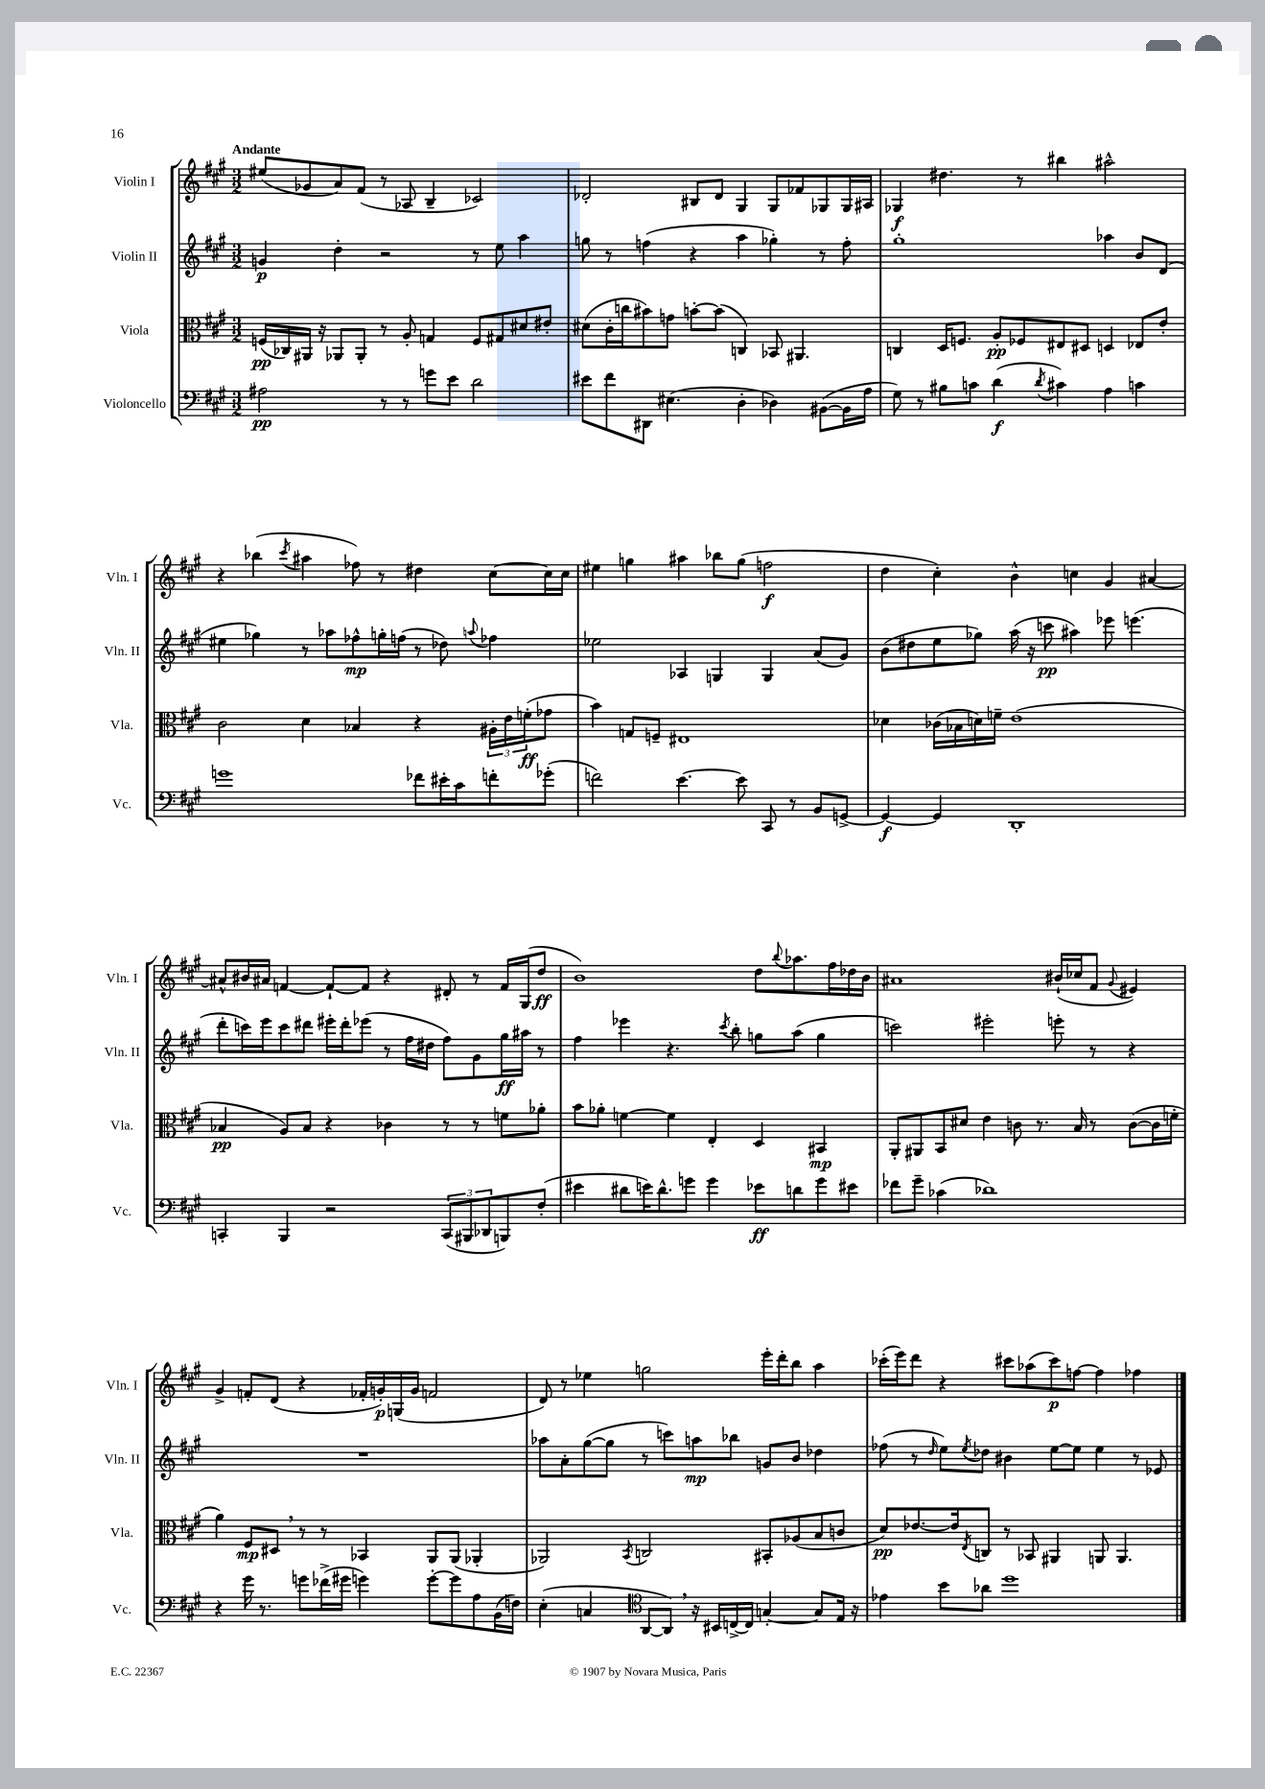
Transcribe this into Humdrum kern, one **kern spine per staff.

**kern	**kern	**kern	**kern
*staff4	*staff3	*staff2	*staff1
*clefF4	*clefC3	*clefG2	*clefG2
*k[f#c#g#]	*k[f#c#g#]	*k[f#c#g#]	*k[f#c#g#]
*M3/2	*M3/2	*M3/2	*M3/2
2A#	(16F	4g	(8ee#
.	16C-)	.	.
.	16AA#	.	8g-
.	16r	.	.
.	8AA-	4dd'	8a)
.	8AA-'	.	(8f#
8r	8r	2r	8r
8r	8A'	.	8A-
8g	4G	.	4B~
8e	.	.	.
2d	8F	8r	2c-)
.	8G#	8ee	.
.	8d#	4aa	.
.	8e#'	.	.
=	=	=	=
8e#	(8d#	8gg	2d-'
8f#	16c#'	8r	.
.	16cc	.	.
8DD#	8b#)	(4ff	.
(4.E#	8g	.	.
.	[8b'	4r	8B#
.	(8b]	.	8d-
4D'	4C)	4aa	4G#
4D-)	8BB-	4gg-')	8G#
.	4.AA#	.	8f-
([8BB#	.	8r	8G-
16BB#]	.	8ff'	16G-
16A	.	.	16A#
=	=	=	=
8G#)	4C	1gg#'	4G-
8r	.	.	.
8B#	16D	.	4.dd#
.	8.F	.	.
8c	.	.	.
(4d	8A'	.	.
.	8F-	.	8r
8qd	.	.	.
4c#)	8E#	.	4bb#
.	8D#	.	.
4A	4D	4aa-	2aa#^^
4c	8E-	8b	.
.	8e'	(8d	.
=	=	=	=
1g	2c#	4ee#	4r
.	.	4gg-)	(4bb-
.	.	.	8qccc#
.	4d	8r	4aa#
.	.	8aa-	.
.	4B-	8ff-^^	8ff-)
.	.	16gg'	8r
.	.	(16ff	.
8f-	4r	8r	4dd#
16e#'	.	8dd-)	.
16c#	.	.	.
.	.	8qqaa	.
8f'	24A#'	4ff-	[8cc#
.	24e	.	.
.	(24f'	.	.
(8g-'	8g-	.	16cc#]
.	.	.	16cc#
=	=	=	=
2f)	4b)	2ee-	4ee#
.	8G	.	4gg
.	8F~	.	.
[4.e	1E#	4A-	4aa#
.	.	4G	8bb-
8e]	.	.	(8gg
8CC#	.	4G	2ff
8r	.	.	.
8BB	.	(8a	.
[8GG^	.	8g#)	.
=	=	=	=
4GG_	4d-	(8b	4dd
.	.	8dd#	.
4GG]	(16c-	8ee	4cc#')
.	16B-	.	.
.	16d)	8gg-)	.
.	16f~	.	.
1DD'	(1e	(16aa	4b^^
.	.	16r	.
.	.	8ccc	.
.	.	4aa#)	4cc
.	.	8eee-	4g#
.	.	(4.eee	.
.	.	.	[4a#
=	=	=	=
4CC'	4B-	8ddd'	8a#^^]
.	.	16ccc)	16b#
.	.	16eee	16a#
4BBB	8A)	8ccc	[4f
.	8B-	8ddd#	.
2r	4r	16eee#'	8f`_
.	.	16ddd#'	.
.	.	(8eee-	8f]
.	4c-	8r	4r
.	.	16ff#	.
.	.	16dd#	.
(12CC	8r	8ff#)	8d#'
12BBB#	.	.	.
.	8r	8g#	8r
12DD-	.	.	.
8BBB)	8f	16gg#	16f
.	.	16aa#	(16G#
(8F#'	8a-'	8r	8dd
=	=	=	=
4e#	8b	4ff#	1b)
.	8a-'	.	.
8d#	[4f	4eee-	.
16e)	.	.	.
8.d#^^	.	.	.
.	4f]	4.r	.
8g	.	.	.
4g	4E'	.	.
.	.	8qccc#	.
.	.	8bb'	.
8e-	4D	8gg	8dd
.	.	.	8qqbb
8d	.	(8aa	8.aa-
8g	4BB#	4gg	.
.	.	.	16ff#
8e#	.	.	16dd-
.	.	.	16b
=	=	=	=
8f-	8AA'	2ccc)	1a#
8g#~	8AA#	.	.
(4c-	8BB	.	.
.	8d#	.	.
1d-)	4e	2eee#'	.
.	8c	.	.
.	8.r	.	.
.	.	8eee'	(16b#`
.	16B	.	16cc-
.	8r	8r	8f#
.	.	.	8qqg#
.	([8c	4r	4e#)
.	16c]	.	.
.	16f'	.	.
=	=	=	=
4r	4a)	1.r	4g#^
16g#	8F#	.	8f'
8.r	.	.	.
.	8D#	.	(8d
8g	8r	.	4r
(16f-^	8r	.	.
16g#	.	.	.
4g)	4BB-	.	16f-'
.	.	.	16g')
.	.	.	(16G
.	.	.	16g
[8g'	8AA	.	2f
8g]	(8AA	.	.
8A	4AA-'	.	.
(16BB	.	.	.
16F)	.	.	.
=	=	=	=
(4E'	2AA-)	8aa-	8d)
.	.	8a'	8r
4C	.	([8gg#	4ee-
.	.	8gg#]	.
*clefC4	*	*	*
.	8qBB	.	.
[8AA	2C	8r	2gg
8AA])	.	8ccc)	.
16r	.	8aa	.
16BB#	.	.	.
[16C^	.	8bb-	.
16C]	.	.	.
[4G'	8BB#'	8g	16eee'
.	.	.	16ddd'
.	(8A-	8b	8bb
8G]	8B	4dd-	4aa
16E	8c	.	.
16r	.	.	.
=	=	=	=
4e-	8d)	(8ff-	(16ccc-'
.	.	.	16eee)
.	[8.e-	8r	8ddd
.	.	16qqdd	.
8b	.	8ee)	4r
.	16e-]	.	.
.	8qE	8qee	.
8a-	8C	8dd-	.
1dd	8r	4b#	8ccc#
.	8BB-	.	(8aa-
.	4AA#	[8ee	8ccc#)
.	.	8ee]	[8ff
.	8AA	4ee	4ff]
.	4.AA	.	.
.	.	8r	4ff-
.	.	8e-	.
==	==	==	==
*-	*-	*-	*-
